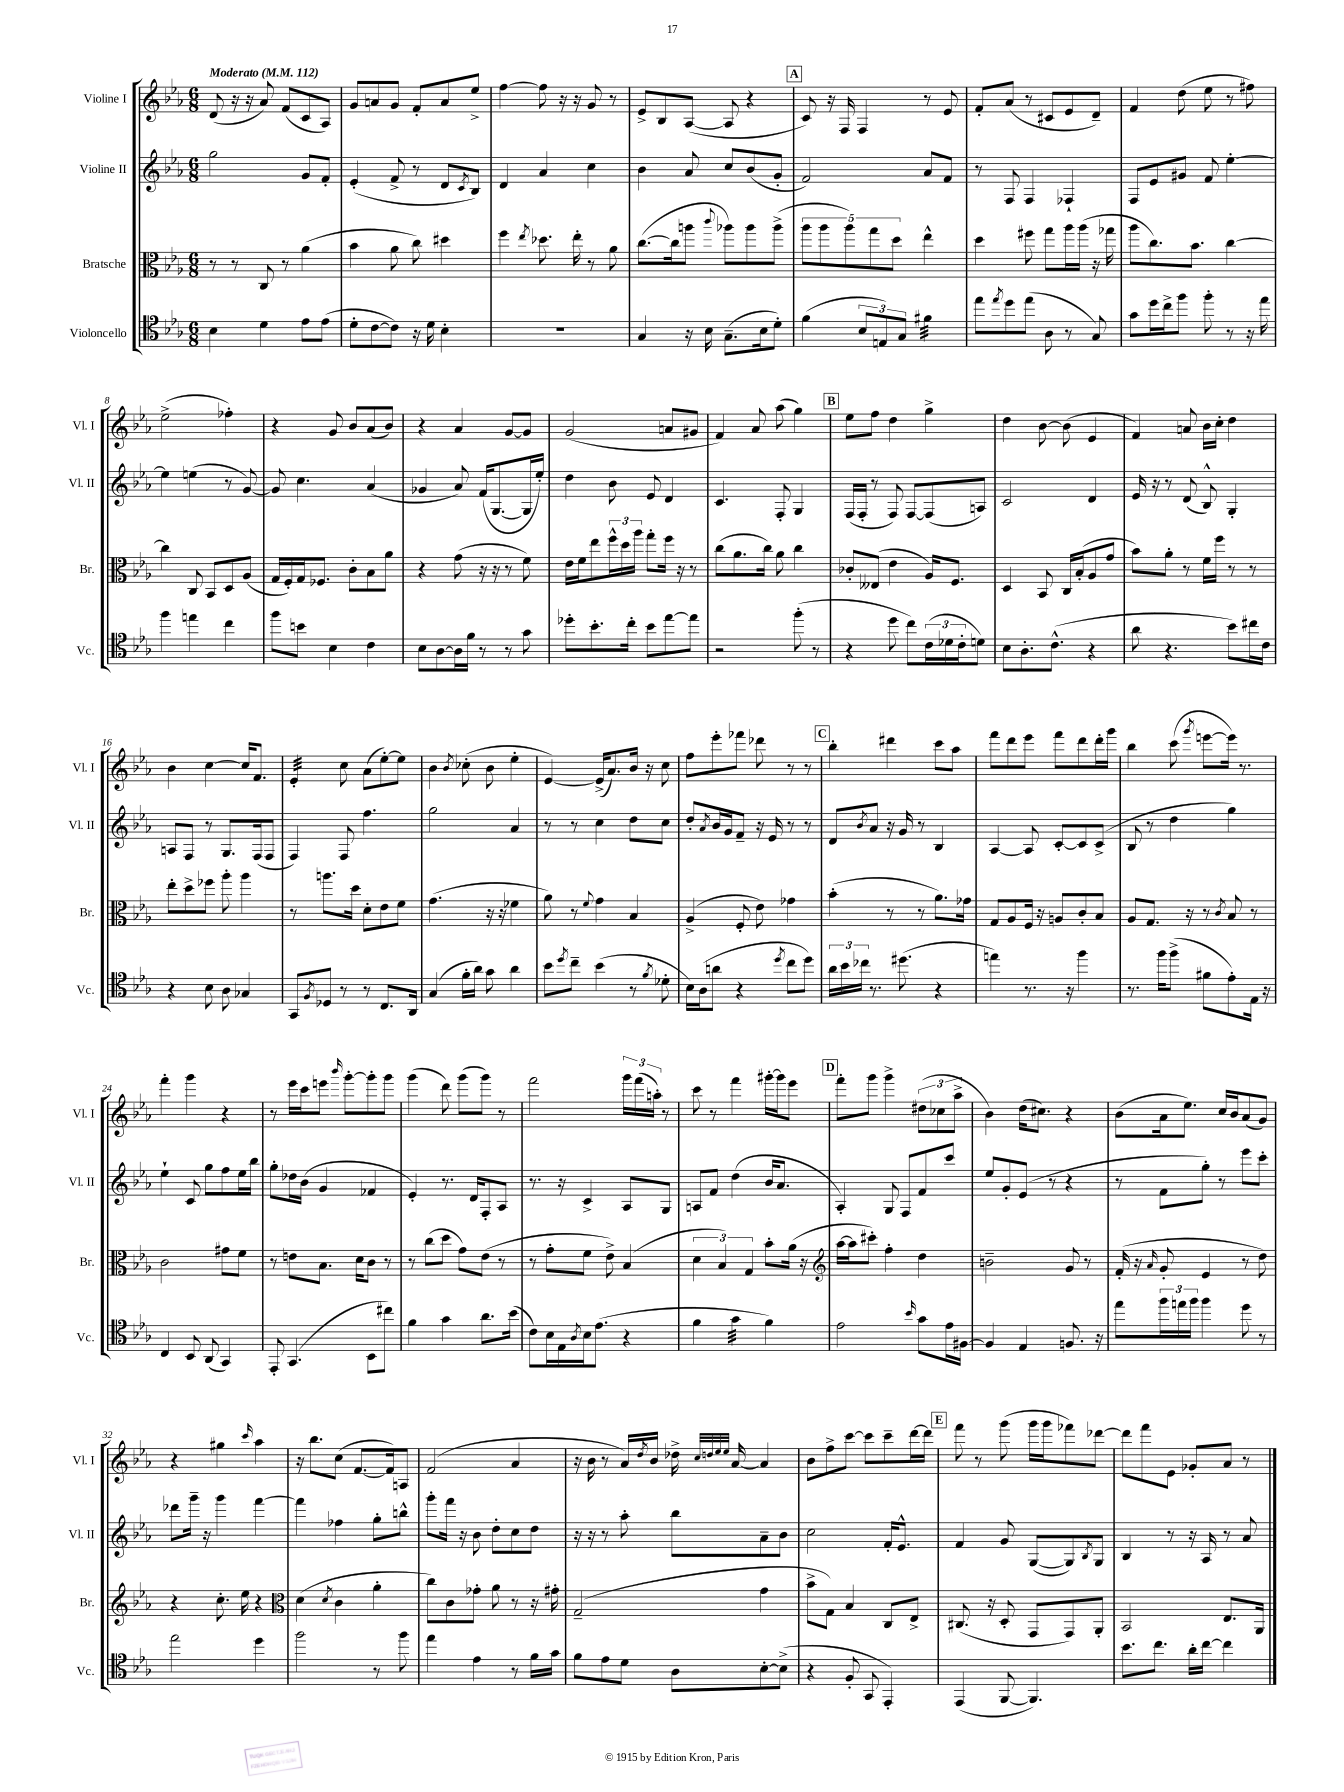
<<
\new StaffGroup <<
\new Staff = "s0" \with { instrumentName = "Violine I" shortInstrumentName = "Vl. I" } {
    \clef treble \key ees \major \numericTimeSignature \time 6/8 \tempo "Moderato" 4 = 112
    d'8( r16 r16 aes'8) f'8( c'8 aes8) |
    g'8 a'8 g'8 f'8-. a'8 ees''8-> |
    f''4~ f''8 r16 r16 g'8 r8 |
    ees'8-> bes8 aes8~( aes8 r4 |
    \mark \markup { \box "A" } c'8) r16 f16 f4 r8 ees'8 |
    f'8-. aes'8( r8 cis'8 ees'8 d'8--) |
    f'4 d''8( ees''8 r8 fis''8) |
    ees''2->( fes''4-.) |
    r4 g'8 bes'8 aes'8( bes'8) |
    r4 aes'4 g'8~ g'8 |
    g'2( a'8 gis'8 |
    f'4) aes'8 aes''8( g''4) |
    \mark \markup { \box "B" } ees''8 f''8 d''4 g''4-> |
    d''4 bes'8~ bes'8( ees'4 |
    f'4) a'8 bes'16 c''16-. d''4 |
    bes'4 c''4~ c''16 f'8. |
    ees'4:32-. c''8 aes'8( ees''8~-.) ees''8 |
    bes'4 \acciaccatura { bes'8 } ces''8-.( bes'8 ees''4-. |
    ees'4~) ees'16->( aes'8.) bes'16 r16 c''8 |
    f''8 ees'''8-. fes'''8 des'''8 r8 r8 |
    \mark \markup { \box "C" } bes''4-. dis'''4 c'''8 aes''8 |
    f'''8 d'''8 ees'''8 f'''8 d'''8 d'''16-. g'''16 |
    bes''4 c'''8( \acciaccatura { g'''8 } e'''8~ e'''16) r8. |
    f'''4-. g'''4 r4 |
    r8 ees'''16 c'''16 e'''8 \grace { bes'''16 } g'''8~-. g'''8-. g'''8 |
    g'''4( d'''8) g'''8( g'''8) r8 |
    f'''2 \tuplet 3/2 { g'''16 f'''16( a''16-.) } r8 |
    c'''8 r8 f'''4 gis'''16~-. gis'''16 ees'''8 |
    \mark \markup { \box "D" } f'''8-. g'''8 g'''4-> \tuplet 3/2 { dis''8( ces''8 aes''8-> } |
    bes'4) d''16( cis''8.) r4 |
    bes'8( aes'16 ees''8.) c''16 bes'16 aes'8( g'8) |
    r4 gis''4 \grace { c'''16 } aes''4 |
    r16 bes''8. c''8( f'8.~ f'16) a8 |
    f'2( aes'4 |
    r16 bes'16 r8 aes'16) \acciaccatura { d''8 } bes'16 des''16-> \grace { c''32 d''32 ees''32 ees''32 } aes'16~ aes'4 |
    bes'8 f''8-> c'''8~ c'''8 c'''8-- d'''16~ d'''16 |
    \mark \markup { \box "E" } f'''8 r8 g'''8( g'''16 g'''16 fes'''8) des'''8~ |
    des'''8 f'''8 ees'8 ges'8-. aes'8 r8 \bar "|." |
}
\new Staff = "s1" \with { instrumentName = "Violine II" shortInstrumentName = "Vl. II" } {
    \clef treble \key ees \major \numericTimeSignature \time 6/8
    g''2 g'8 f'8-. |
    ees'4-.( f'8-> r8 d'8 \acciaccatura { c'8 } bes8) |
    d'4 aes'4 c''4 |
    bes'4 aes'8 c''8 bes'8( g'8-. |
    \mark \markup { \box "A" } f'2) aes'8 f'8 |
    r8 f8 f4 fes4-! |
    f8 ees'8 gis'8 f'8 ees''4~-. |
    ees''4 e''4( r8 g'8~) |
    g'8 c''4. aes'4( |
    ges'4 aes'8) f'16( g8.~ g16 ees''16-.) |
    d''4 bes'8 ees'8 d'4 |
    c'4. f8-. g4 |
    \mark \markup { \box "B" } f16( f16-. r8 f8) f8~ f8( a8) |
    c'2 d'4 |
    ees'16 r16 r8 d'8( bes8-^) g4-. |
    a8 f8 r8 g8. f16( f8 |
    f4) f8 f''4. |
    g''2 aes'4 |
    r8 r8 c''4 d''8 c''8 |
    d''8-. \acciaccatura { aes'8 } bes'16 g'16 f'8-- r16 ees'16 r8 r8 |
    \mark \markup { \box "C" } d'8 \acciaccatura { bes'8 } aes'8 r16 g'16 r8 bes4 |
    aes4~ aes8 c'8~-. c'8 c'8->( |
    bes8 r8 d''4 g''4) |
    ees''4-! c'8 g''8 f''8 ees''16 bes''16 |
    g''8-. des''16 bes'16( g'4 fes'4 |
    ees'4-.) r8. d'16 f8-. aes8 |
    r8. r16 c'4-> aes8 g8 |
    a8 f'8 d''4( bes'16 aes'8. |
    \mark \markup { \box "D" } aes4-.) g8 f8 f'8 c'''8 |
    ees''8 g'8-. ees'8( r8 r4 |
    r8 f'8 g''8-.) r8 ees'''8 c'''8-. |
    des'''8 g'''16-- r16 g'''4 f'''4~ |
    f'''4 fes''4 g''8-. b''8-^ |
    g'''8-. f'''16 r16 bes'8 d''8-. c''8 d''8 |
    r16 r16 r8 aes''8-. bes''8 aes'8-- bes'8 |
    c''2 f'16-. ees'8.-^ |
    \mark \markup { \box "E" } f'4 g'8 g8~( g8) \acciaccatura { bes8 } g8 |
    bes4 r8 r16 aes16 r8 aes'8 \bar "|." |
}
\new Staff = "s2" \with { instrumentName = "Bratsche" shortInstrumentName = "Br." } {
    \clef alto \key ees \major \numericTimeSignature \time 6/8
    r8 r8 c8 r8 aes'4( |
    bes'4 aes'8 c''8) dis''4 |
    f''4 \acciaccatura { ees''8 } des''8. ees''16-. r8 aes'8 |
    c''8.~( c''16 a''8 \appoggiatura { c'''8 } aes''8) aes''8 aes''8->( |
    \mark \markup { \box "A" } \tuplet 5/4 { aes''8 aes''8 aes''8) g''8 d''8 } ees''4-^ |
    d''4 fis''8 g''8 aes''16 aes''16( r16 ges''16 |
    aes''8 c''8.) bes'8. c''4~ |
    c''4 c8 bes,8 d8 aes8( |
    g16 f16-.) g16 fes8. c'8-. bes8 aes'8 |
    r4 g'8( r16 r16 r8 f'8) |
    ees'16 f'16 ees''8 \tuplet 3/2 { f''16-^ d''16 aes''16 } g''8-. f''16 r16 r8 |
    c''8( aes'8. c''16) aes'8 c''4 |
    \mark \markup { \box "B" } ces'8-. eeses8( ees'4 aes16) f8. |
    d4 bes,8 c16 bes16-.( aes8 g'8 |
    bes'8) aes'8-. r8 f'16 f''16 r8 r8 |
    ees''8-. d''8-> fes''8 aes''8-. aes''4 |
    r8 a''8. d''16 d'8-. ees'8 f'8 |
    g'4.( r16 r16 fes'4 |
    aes'8) r8 \appoggiatura { f'8 } g'4 bes4 |
    aes4->( f8-. ees'8) ges'4 |
    \mark \markup { \box "C" } bes'4-.( r8 r8 aes'8.) ges'16 |
    g8 aes8 f16 r16 a8 c'8-. bes8 |
    aes8 g8. r16 r8 \acciaccatura { c'8 } bes8 r8 |
    c'2 gis'8 f'8 |
    r8 e'8 bes8. d'16 c'8 r8 |
    r8 c''8( d''8 g'8) ees'8( r8 |
    r8 g'8-. f'8 ees'8->) bes4( |
    \tuplet 3/2 { d'4 bes4) g4 } bes'8-. aes'16( r16 |
    \mark \markup { \box "D" } \clef treble aes''16~ aes''16 cis'''8-.) f''4-. d''4 |
    b'2-- g'8 r8 |
    f'16-.( r16 \grace { aes'16 } g'8-. ees'4 r8 d''8) |
    r4 c''8.-. ees''16 r4 |
    \clef alto d'4( \acciaccatura { d'8 } c'4 aes'4-. |
    c''8) c'8 ges'8-. aes'8 r8 r16 gis'16-. |
    g2--( g'4 |
    bes'8-> g8) bes4 c8 ees8-> |
    \mark \markup { \box "E" } cis8.( r16 d8-. g,8 g,8) aes,8-. |
    bes,2 ees8. aes,16 \bar "|." |
}
\new Staff = "s3" \with { instrumentName = "Violoncello" shortInstrumentName = "Vc." } {
    \clef tenor \key ees \major \numericTimeSignature \time 6/8
    bes4 d'4 ees'8 ees'8( |
    d'8-. c'8~ c'8) r16 d'16 bes4-. |
    R2. |
    g4 r16 bes16 g8.--( bes16 d'8-.) |
    \mark \markup { \box "A" } f'4( \tuplet 3/2 { bes8 e8) g8 } fis'4:32 |
    ees''8 \acciaccatura { ees''8 } d''8 ees''8( aes8 r8 g8) |
    g'8 d''16 c''16-> f''8 f''8-. r8 r16 ees''16 |
    f''4 e''4 c''4 |
    f''8 b'8 bes4 c'4 |
    bes8 aes8~ aes16 f'16 r8 r8 g'8 |
    des''8-. bes'8.-. c''16-. bes'8 ees''8~ ees''8 |
    r2 f''8-.( r8 |
    \mark \markup { \box "B" } r4 d''8 c''8) \tuplet 3/2 { c'16( des'16 c'16-. } d'8) |
    bes8 aes8.-. c'8.-^( r4 |
    aes'8 r4. bes'8) cis''16 c'16 |
    r4 bes8 aes8 ges4 |
    g,8 \acciaccatura { f8 } des8 r8 r8 c8. aes,16 |
    g4( f'16-. aes'16) g'8 aes'4 |
    bes'8 \acciaccatura { d''8 } c''8-- bes'4( r8 \acciaccatura { f'8 } des'8-. |
    bes16) aes16( a'8 r4 \acciaccatura { d''8 } c''8 d''8) |
    \mark \markup { \box "C" } \tuplet 3/2 { aes'16 bes'16 ces''16 } r8. dis''8.( r4 |
    e''4) r8. r16 f''4 |
    r8. f''16 f''8->( fis'8 ees'8-.) ees16 r16 |
    c4 bes,8 aes,8( g,4) |
    ees,8-. g,4.( bes,8 cis''8) |
    f'4 g'4 aes'8. bes'16( |
    c'8) bes16 ees16 \acciaccatura { aes8 } bes16 ees'8.( r4 |
    f'4 g'4:32 f'4) |
    \mark \markup { \box "D" } ees'2 \grace { bes'16 } g'8 ees'16 fis16~ |
    fis4 ees4 f8. r16 |
    ees''8 \tuplet 3/2 { f''16 e''16 f''16 } f''4 d''8 r8 |
    ees''2 d''4 |
    f''2 r8 f''8 |
    ees''4 ees'4 r8 f'16 g'16 |
    f'8 ees'8 d'8 aes8 bes8~-. bes8->( |
    r4 f8-. g,8 ees,4-.) |
    \mark \markup { \box "E" } ees,4( f,8~ f,4.) |
    bes'8. c''8. aes'16-. c''16~ c''4 \bar "|." |
}
>>
>>
